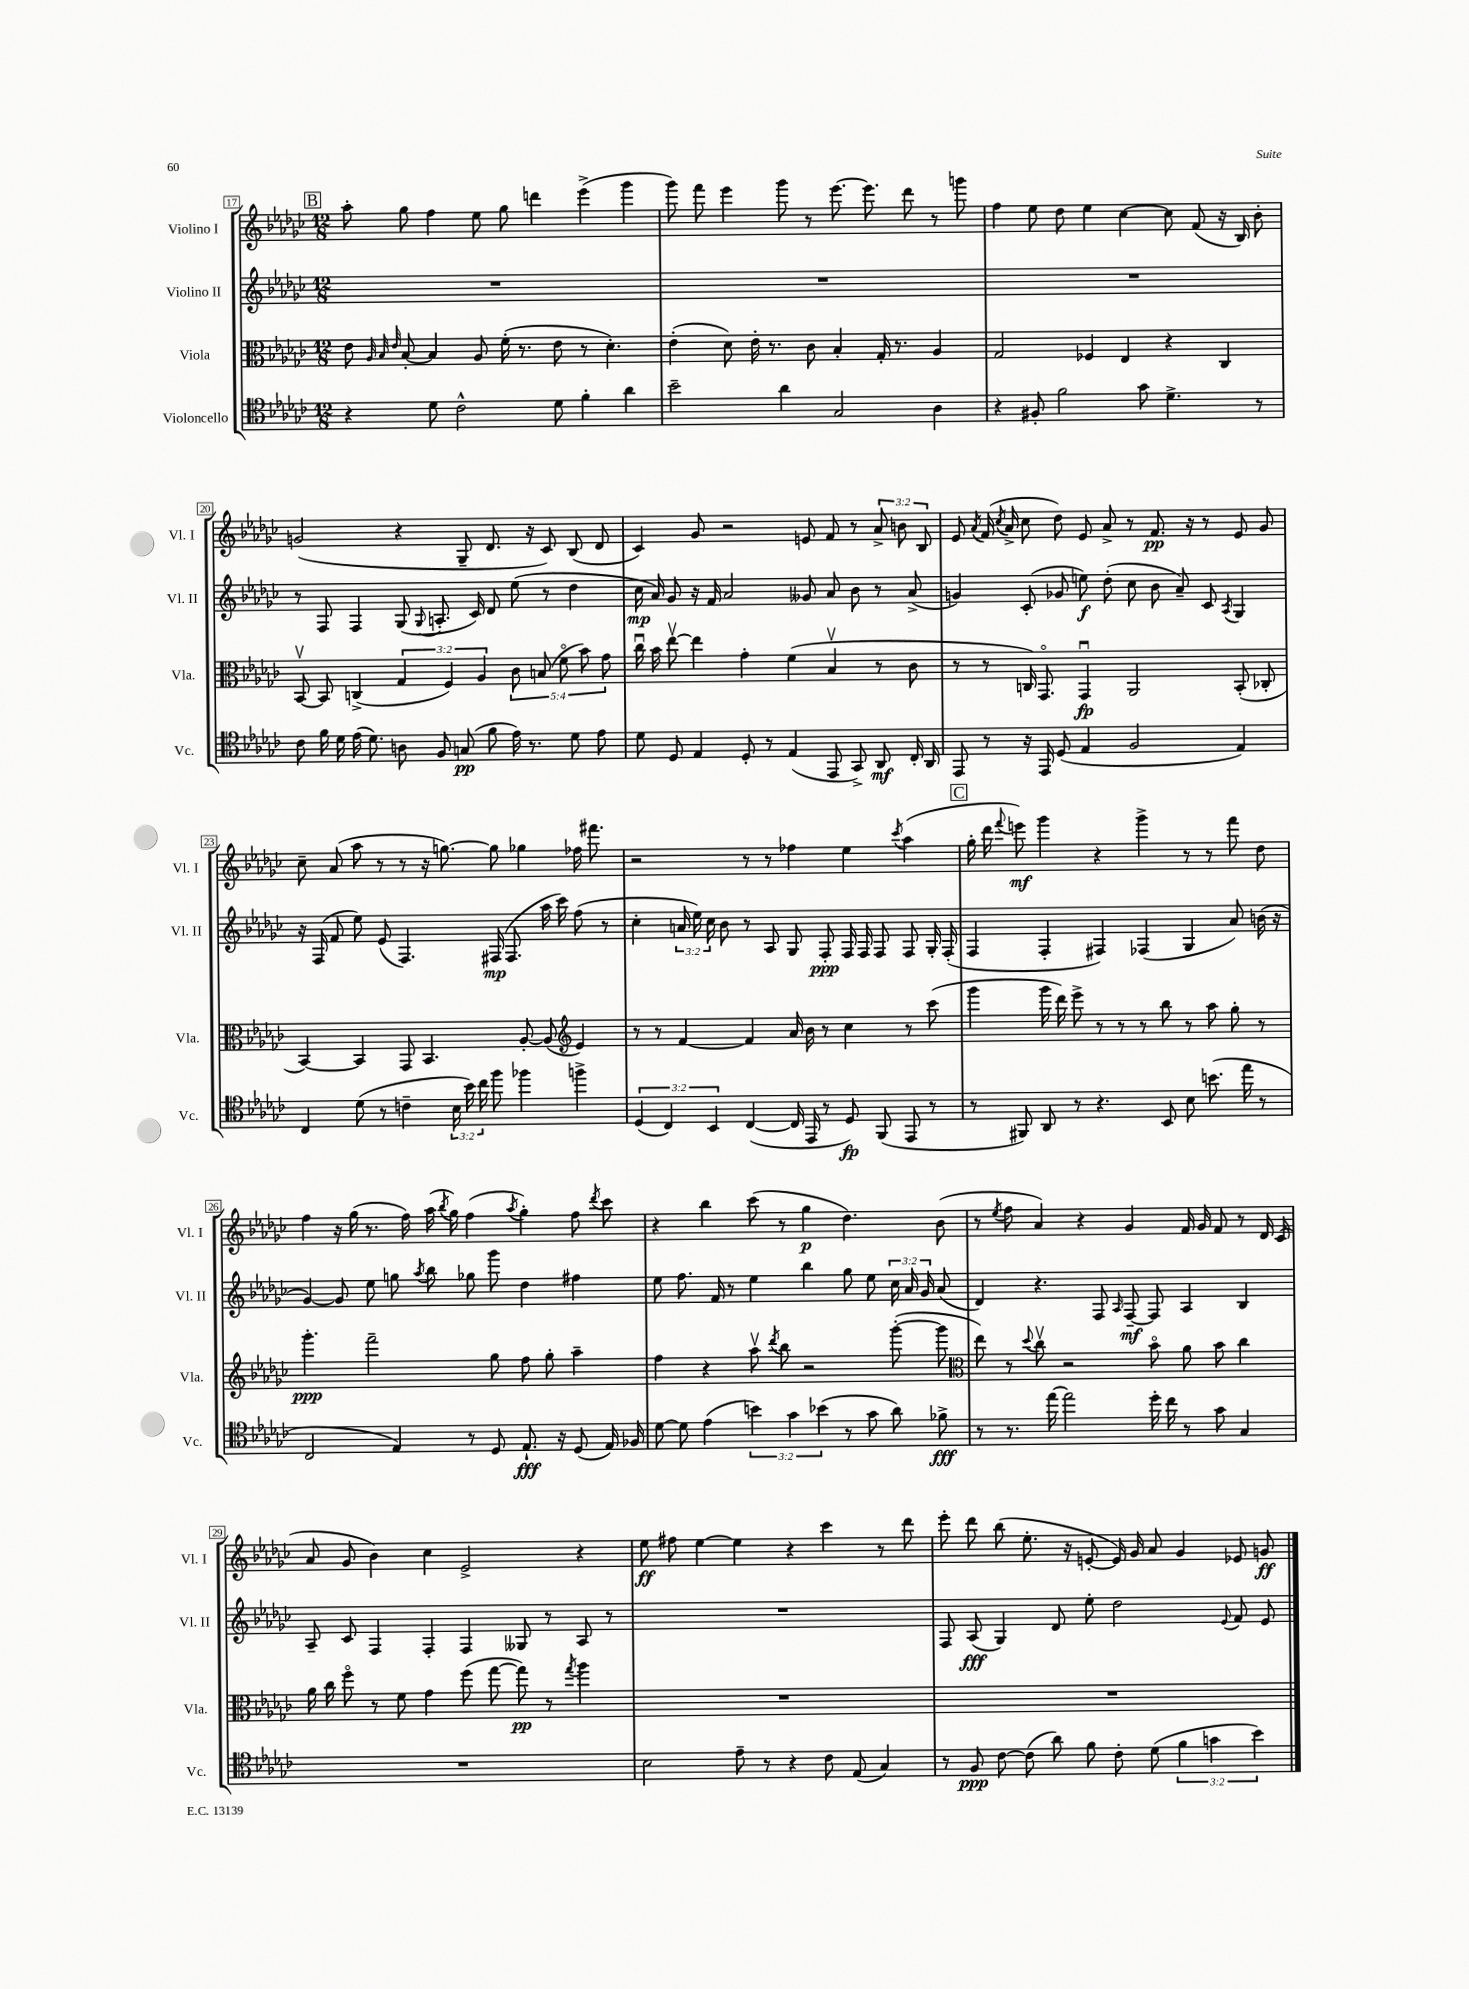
<<
\new StaffGroup <<
\new Staff = "s0" \with { instrumentName = "Violino I" shortInstrumentName = "Vl. I" } {
    \clef treble \key ges \major \numericTimeSignature \time 12/8 \override Staff.TupletNumber.text = #tuplet-number::calc-fraction-text
    \autoBeamOff \mark \markup { \box "B" } aes''8-. ges''8 f''4 ees''8 ges''8 d'''4 ees'''4->( ges'''4 |
    ges'''8) f'''8 ees'''4 ges'''8 r8 ees'''8.~ ees'''8. des'''8 r8 g'''8 |
    f''4 ees''8 des''8 ees''4 ces''4~ ces''8 f'8( r16 bes16) bes'8-. |
    g'2( r4 ges8-- des'8. r16 ces'8) bes8( des'8 |
    ces'4) ges'8 r2 e'8 f'8 r8 \tuplet 3/2 { aes'8-> b'8 bes8 } |
    ees'8 \acciaccatura { aes'8 } f'16( \acciaccatura { ces''8 } aes'16-> ces''8 des''8) ees'8 aes'8-> r8 f'8.\pp r16 r8 ees'8 ges'8 |
    ces''8-- aes'8( aes''8 r8 r8 r16 g''8.~) g''8 ges''4 fes''16 fis'''8. |
    r2 r8 r8 fes''4 ees''4 \acciaccatura { ces'''8 } aes''4( |
    \mark \markup { \box "C" } ges''16-. des'''16 \appoggiatura { f'''8 } e'''8\mf) ges'''4 r4 ges'''4-> r8 r8 f'''8 des''8 |
    f''4 r16 ges''16( r8. f''16) aes''16( \acciaccatura { bes''8 } ges''16) f''4( \acciaccatura { aes''8 } ges''4-.) f''8 \acciaccatura { des'''8 } ces'''8 |
    r4 bes''4 ces'''8( r8 ges''4\p des''4.) bes'8( |
    r8 \acciaccatura { ees''8 } f''8 aes'4) r4 ges'4 f'16 ges'16 f'8 r8 des'16 ces'16( |
    aes'8 ges'8 bes'4) ces''4 ees'2-> r4 |
    ees''8\ff fis''8 ees''4~ ees''4 r4 ces'''4 r8 des'''8 |
    ees'''8-. des'''8 bes''8( ees''8.-. r16 e'8~-. e'16) ges'16 aes'8 ges'4 ees'8 g'8\ff \bar "|." |
}
\new Staff = "s1" \with { instrumentName = "Violino II" shortInstrumentName = "Vl. II" } {
    \clef treble \key ges \major \numericTimeSignature \time 12/8 \override Staff.TupletNumber.text = #tuplet-number::calc-fraction-text
    \autoBeamOff \mark \markup { \box "B" } R1. |
    R1. |
    R1. |
    r8 f8 f4 ges8( \appoggiatura { ges8 } a8.-. ces'16) des'8 ees''8( r8 des''4 |
    ces''16\mp aes'16) ges'8 r16 f'16 aes'2 geses'8 aes'8 bes'8 r8 aes'8->( |
    g'4) ces'8-.( ges'8 e''8\f) des''8-.( ces''8 bes'8 aes'8--) ces'8 \acciaccatura { aes8 } ges4 |
    r16 f16( f'8 ees''8) ees'8( f4.) fis16\mp( fis8. aes''16 ces'''16) f''8( r8 |
    ces''4-. \tuplet 3/2 { a'16 ees''16) ces''16 } bes'8 r8 aes8 ges8 f8-.\ppp f16 f16 f8 f8 ges16-. f16-.( |
    \mark \markup { \box "C" } f4 f4-. fis4) fes4( ges4 aes'8) b'16( r16 |
    ges'4~) ges'8 ees''8 g''8 \acciaccatura { aes''8 } bes''8 ges''8 ges'''8 des''4 fis''4 |
    ees''8 f''8. f'16 r8 ees''4 bes''4 ges''8 ees''8 \tuplet 3/2 { ces''16 aes'16 ges'16 } aes'8( |
    des'4) r4. f8 \grace { aes16 } f8~--\mf f8 aes4 bes4 |
    aes8-- ces'8 f4 f4-. f4 geses8 r8 aes8 r8 |
    R1. |
    f8 aes8\fff( ges4) des'8 ees''8-. des''2 \appoggiatura { ees'8 } f'8 ees'8 \bar "|." |
}
\new Staff = "s2" \with { instrumentName = "Viola" shortInstrumentName = "Vla." } {
    \clef alto \key ges \major \numericTimeSignature \time 12/8 \override Staff.TupletNumber.text = #tuplet-number::calc-fraction-text
    \autoBeamOff \mark \markup { \box "B" } ees'8 \grace { aes32 bes32 ees'32 } bes8~-. bes4 aes8 f'16-.( r8. ees'8 r8 des'4.-.) |
    ees'4-.( des'8) ees'16-. r8. ces'8 bes4-. ges16-. r8. aes4 |
    ges2 fes4 ees4 r4 ces4 |
    bes,8~\upbow bes,8 c4->( \tuplet 3/2 { ges4 f4) aes4 } \tuplet 5/4 { ces'8 b8( f'8\flageolet bes'8) ges'8 } |
    ces''16\downbow bes'16 ees''8~\upbow ees''4 ges'4-. f'4( bes4\upbow r8 ces'8 |
    r8 r8 c16) ges,8.\flageolet ges,4\downbow\fp aes,2 bes,8-.( ces8-. |
    bes,4~) bes,4 ges,8 bes,4. aes8~-. aes8( \clef treble ees'4) |
    r8 r8 f'4~ f'4 aes'16 bes'16 r8 ces''4 r8 ces'''8( |
    \mark \markup { \box "C" } ges'''4 ges'''16 des'''16) ees'''8-> r8 r8 r8 bes''8 r8 aes''8 ges''8-. r8 |
    ges'''4.-.\ppp f'''2-- ges''8 f''8 ges''8-. aes''4-- |
    f''4 r4 aes''8\upbow \acciaccatura { des'''8 } bes''8 r2 ges'''8~-.( ges'''8 |
    \clef alto ees''8) r8 \appoggiatura { des''8 } ces''8\upbow r2 bes'8\flageolet aes'8 bes'8 ces''4 |
    aes'16 ces''16 f''8\flageolet r8 f'8 ges'4 f''8( ges''8~ ges''8\pp) r8 \acciaccatura { ges''8 } aes''4 |
    R1. |
    R1. \bar "|." |
}
\new Staff = "s3" \with { instrumentName = "Violoncello" shortInstrumentName = "Vc." } {
    \clef tenor \key ges \major \numericTimeSignature \time 12/8 \override Staff.TupletNumber.text = #tuplet-number::calc-fraction-text
    \autoBeamOff \mark \markup { \box "B" } r4 des'8 ces'2-^ des'8 f'4-. aes'4 |
    bes'2-- aes'4 ges2 aes4 |
    r4 fis8-. f'2 ges'8 des'4.-> r8 |
    ces'8 f'16 des'16 ees'16( des'8.) a8 f8 g8\pp( f'8 ees'16) r8. des'8 ees'8 |
    des'8 des8 ees4 des8-. r8 ees4( ees,8 ges,8->) aes,8\mf ces16-. aes,16 |
    ees,8 r8 r16 ees,16 des8( ees4 f2 ees4) |
    ces4 des'8( r8 c'4-- \tuplet 3/2 { bes16 bes'16) ces''16 } f''8 fes''4 f''4-> |
    \tuplet 3/2 { des4( ces4) bes,4 } ces4~( ces16 ees,16 r8 des8\fp) f,8( ees,8 r8 |
    \mark \markup { \box "C" } r8 fis,8) aes,8 r8 r4. bes,8 bes8 b'8.( ees''16 r8 |
    ces2 ees4) r8 des8 ees8.-!\fff r16 des8( ees16) fes16 |
    des'8~ des'8 ees'4( \tuplet 3/2 { b'4) ges'4 bes'4( } r8 ges'8 aes'8) fes'8->\fff |
    r8 r8. ees''16~ ees''2 des''16-. ces''16 r8 ges'8 ges4 |
    R1. |
    bes2 ees'8-- r8 r4 ces'8 ees8( ges4) |
    r8 f8\ppp ces'8~ ces'8( aes'8) f'8 ces'8-. des'8( \tuplet 3/2 { f'4 g'4 bes'4) } \bar "|." |
}
>>
>>
\layout { \context { \Score currentBarNumber = #17 \override BarNumber.stencil = #(make-stencil-boxer 0.1 0.3 ly:text-interface::print) } }
